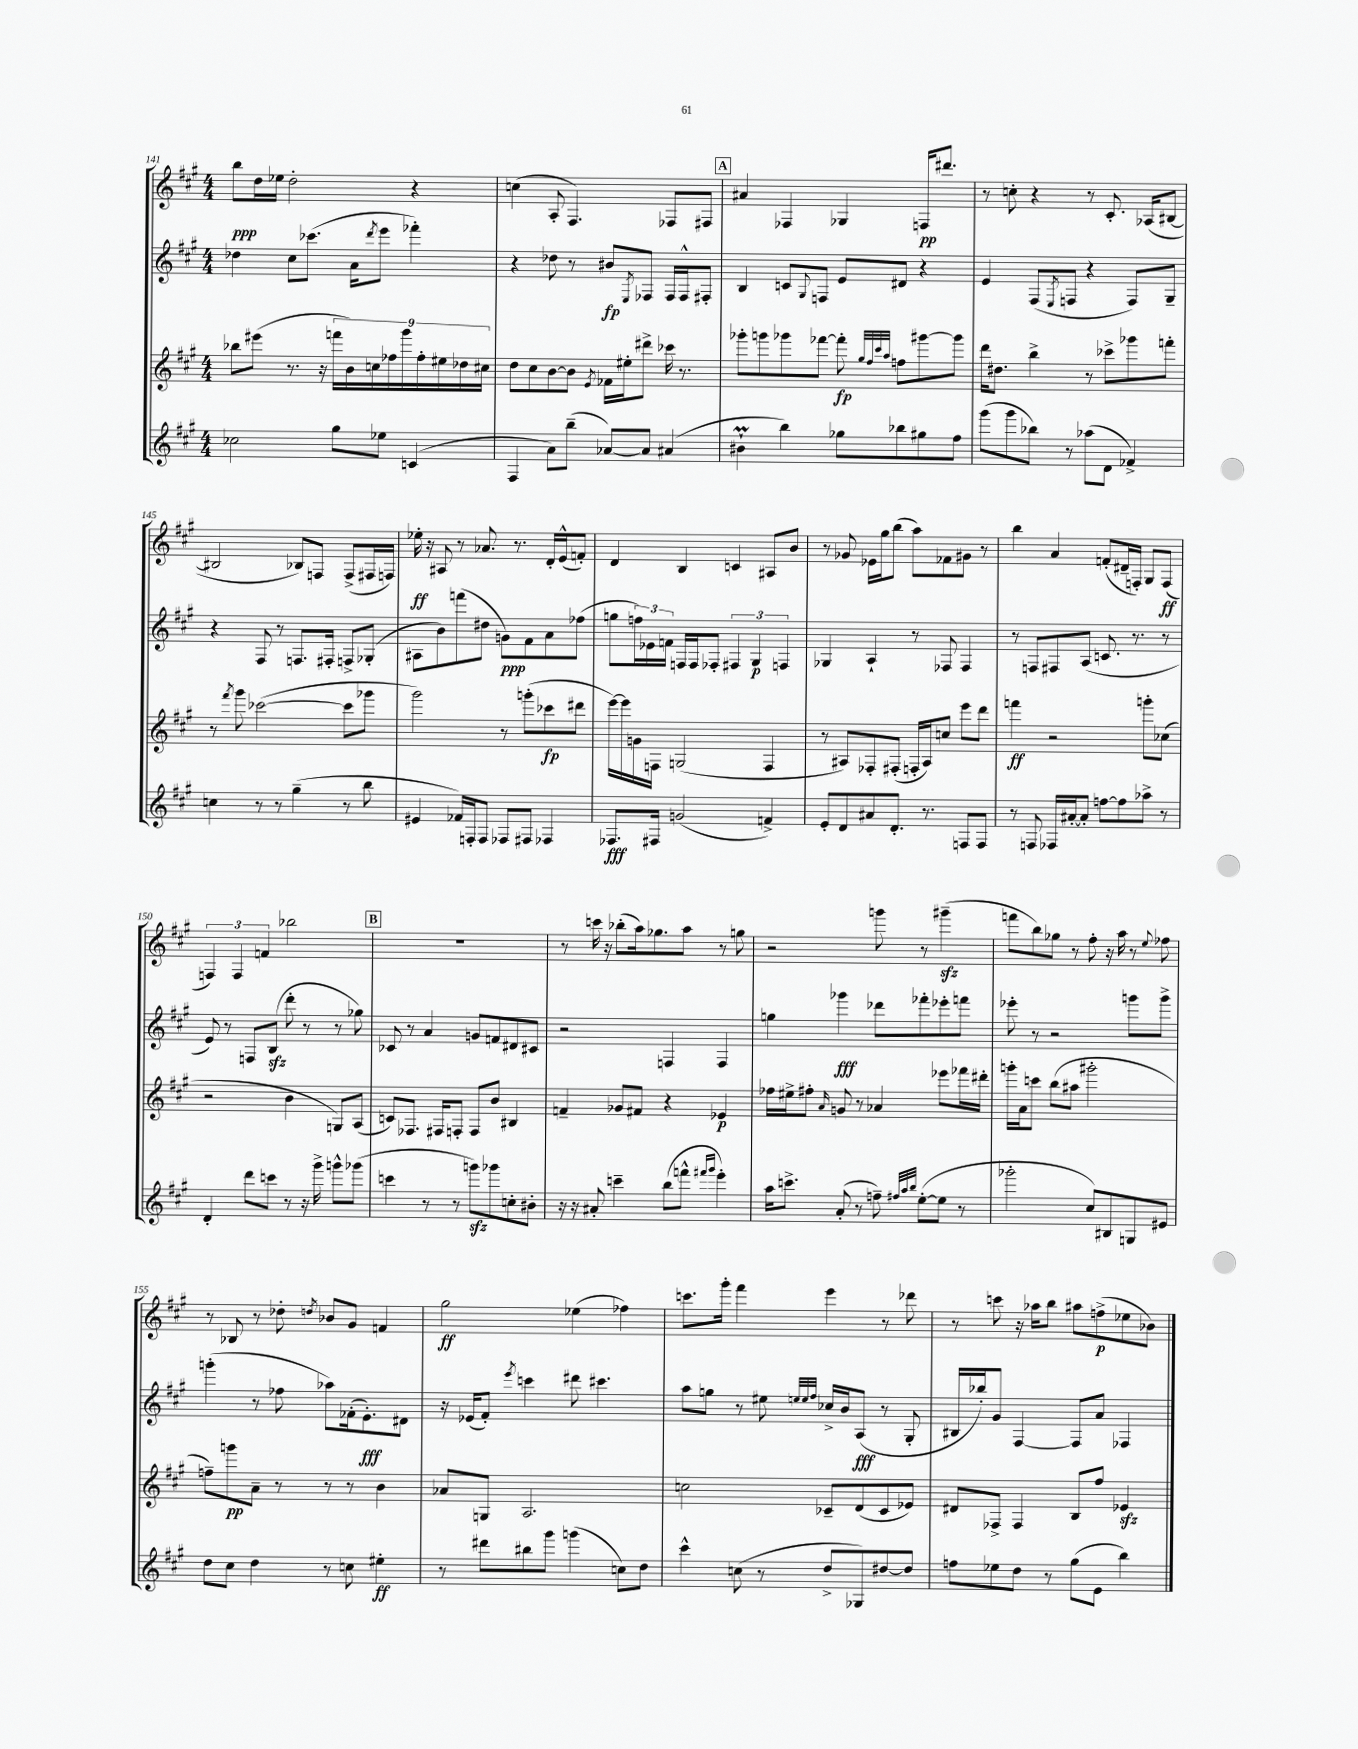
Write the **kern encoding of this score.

**kern	**kern	**kern	**kern
*staff4	*staff3	*staff2	*staff1
*clefG2	*clefG2	*clefG2	*clefG2
*k[f#c#g#]	*k[f#c#g#]	*k[f#c#g#]	*k[f#c#g#]
*M4/4	*M4/4	*M4/4	*M4/4
2cc-\	8bb-\L	4dd-\	8bb\L
.	(8eee#\J	.	16dd\L
.	.	.	16ee-\JJ
.	8.r	8cc#\L	2dd'\
.	.	(8.ccc-\J	.
.	16r	.	.
8gg#\L	18fff\LL	.	.
.	18b\)	.	.
.	.	16a\LK	.
.	18cc\	.	.
.	.	8qddd/	.
8ee-\J	.	8eee\J	.
.	18ff-\	.	.
.	18ggg#\	.	.
(4c/	.	4fff-'\)	4r
.	18ff-'\	.	.
.	18ee#\	.	.
.	18dd-\	.	.
.	18cc#\JJ	.	.
=	=	=	=
4F#/	8dd\L	4r	(4cc\
.	8cc#\	.	.
8a\L)	[8b\	8dd-\	8A'/
(8bb~\J	8b\]J	8r	4.F#/)
.	8qe/	.	.
[8a-/L)	16f-\LL	8b#/L	.
.	16ee#'\J	.	.
.	.	8qE/	.
8a-/]J	8ddd#^\J	8F-/J	.
(4a#/	16ccc-\	16F-/LL	8F-/L
.	8.r	16F-^^/J	.
.	.	8F#'/J	8F#/J
=	=	=	=
4b#`\	8ggg-'\L	4B/	4a#/
.	8ggg\	.	.
4bb\)	8ggg-\	8c/L	4F-/
.	.	8qqG#/	.
.	[8fff-\J	8F/J	.
8gg-\L	8fff-'\]	8e/L	4G-/
.	32qqgg#/LLL	.	.
.	32qqff#/	.	.
.	32qqccc#/	.	.
.	32qqaa/JJJ	.	.
8bb-\	8ff\L	8d#/J	.
8gg#\	[8ggg#\	4r	16F/LK
.	.	.	8.ddd#/J
8ff#\J	8ggg#\]J	.	.
=	=	=	=
(8ggg#\L	16ddd\LK	4e/	8r
.	8.dd#\J	.	.
8ggg#\	.	.	8cc'\
8bb-\J)	4bb^\	(8F#/L	4r
.	.	8qE/	.
8r	.	8F/J	.
(8aa-\L	8r	4r	8r
8d\J	8ccc-^\L	.	8.c#'/
4f-^/)	8ggg-\	8F/L)	.
.	.	.	(16A-/LK
.	8fff'\J	8G#~/J	[8B#/J
=	=	=	=
4cc\	8r	4r	2B#/]
.	8qfff#/	.	.
.	8ggg#\	.	.
8r	([2ccc-\	8F#/	.
8r	.	8r	.
(4gg#~\	.	8.F/L	8B-/L)
.	.	.	8F/J
.	.	16F#'/Jk	.
8r	8ccc-\]L	8F^/L	(8F^/L
8bb\	8ggg-\J	(8G-'/J	16F#/L
.	.	.	16F/JJ)
=	=	=	=
4e#/	2ggg#\)	8A#\L	16ee-'\
.	.	.	16r
.	.	8b\)	8A#/
16f-/LL)	.	(8fff\	8r
16F'/J	.	.	.
8F/J	.	8dd#\J	8.a-/
8F-/L	8r	8g\L)	.
.	.	.	8.r
8F#/J	(8ggg'\L	8f#\	.
4F-/	8ccc-\	8a\	16d'/LL
.	.	.	(16e^^/J
.	8ddd#\J	(8ff-\J	8f'/J)
=	=	=	=
8.F-/L	[16eee\LL)	8gg\L	4d/
.	16eee\]	.	.
.	16g\	24ff\L)	.
.	.	24e-\	.
16F#/Jk	16F\JJ	.	.
.	.	24f\JJ	.
(2g/	(2G/	16F/LL	4B/
.	.	16F/J	.
.	.	8F-'/J	.
.	.	6F#/	4c/
.	.	6G#/	.
4f^/)	4F/	.	8A#/L
.	.	6F/	.
.	.	.	8b/J
=	=	=	=
8e'/L	8r	4G-/	8r
8d/	8A#/L)	.	8g-/
8a#/	8F-'/	4A`/	16e-\LL
.	.	.	16gg#\J
8.d'/J	(8F#'/J	.	(8bb\J
.	16F'/LL	8r	8aa\L)
8.r	16A#/J)	.	.
.	8cc/J	8F-/	8f-\
8F/L	8eee\L	4F-/	8g#\J
8F/J	8ddd\J	.	8r
=	=	=	=
8r	4fff\	8r	4bb\
8F/	.	8F/L	.
16F-/LL	2r	8F#/	4a/
[16a#'/J	.	.	.
8a#'/]J	.	(8A/J	.
[8ff\L	.	8.c/	(8f'/L
8ff\]	.	.	16d#~/L
.	.	8.r	16F'/JJ)
8aa-^\J	8ggg'\L	.	8G#/L
8r	(8cc-\J	8r	(8F/J
=	=	=	=
4d'/	2r	8e/)	6F/)
.	.	8r	.
.	.	.	6F/
8ddd\L	.	8F/L	.
.	.	.	6f/
8ccc\J	.	(8B/J	.
8r	4b\	8ddd'\	2bb-\
16r	.	8r	.
16ggg#^\	.	.	.
8ggg^^\L	8G/L)	8r	.
(8ggg-\J	(8A/J	8gg-\)	.
=	=	=	=
4ccc\	8c/L)	8c-/	1r
.	8.F-/J	8r	.
8r	.	4a/	.
.	16F#/LK	.	.
8r	8F'/J	.	.
8ggg\L)	8F/L	8g/L	.
8ggg-\	8b/J	8f/	.
8cc'\	4B#/	8d#/	.
8b#'\J	.	8c#/J	.
=	=	=	=
16r	4f~/	2r	8r
16r	.	.	.
8a#'/	.	.	16ccc\
.	.	.	16r
4ccc~\	8g-/L	.	(8bb-'\L
.	8f#/J	.	16aa\k)
.	.	.	8.gg-\
(8bb\L	4r	4F/	.
8fff^^\J	.	.	8aa\J
16qqfff#/LL	.	.	.
16qqggg#/JJ	.	.	.
4eee'\)	4e-/	4F/	8r
.	.	.	8gg\
=	=	=	=
16aa\LK	16ff-\LL	4gg\	2r
8.ccc^\J	16ee#^\J	.	.
.	8ff#'\J	.	.
.	16qqa/	.	.
(8a'/	8g/	4ggg-\	.
8r	8r	.	.
8ff~\)	4a-/	8ddd-\L	8ggg\
32qqff#/LLL	.	.	.
32qqaa/	.	.	.
32qqbb/JJJ	.	.	.
([8ee'\L	.	8fff-'\	8r
8ee\]J	8eee-\L	8eee-'\	(4ggg#~\
8r	16fff-\L	8fff\J	.
.	16ddd#'\JJ	.	.
=	=	=	=
2ggg-'\	16ggg'\LL	8eee-'\	8fff\L
.	16a\J	.	.
.	8ccc\J	8r	8bb\)
.	(8bb\L	2r	8gg-\J
.	8aa#\J	.	8r
8cc#/L)	2ggg#'\	.	8ff#'\
8B#/	.	.	16r
.	.	.	16aa\
8G/	.	8ggg\L	8r
.	.	.	8qqee/
8e#/J	.	8ggg^\J	8ff-\
=	=	=	=
8dd\L	8ff~\L)	(4ggg'\	8r
8cc#\J	8ggg\	.	8B-/
4dd\	8a~\J	8r	8r
.	8r	8ff-\	8dd-'\
.	.	.	8qdd/
8r	8r	8aa-\L)	8b-/L
8cc\	8r	(16f-'\k	8g#/J
.	.	8.e'\)	.
4ee#'\	4b\	.	4f/
.	.	8d#\J	.
=	=	=	=
8r	8a-/L	16r	2gg#\
.	.	(16e-/LK	.
8ddd#\L	8G/J	8f#'/J)	.
.	.	8qeee/	.
8bb#\	2.A/	4ccc\	.
8ggg#\J	.	.	.
(4ggg\	.	8ddd#\	(4ee-\
.	.	4.ccc#\	.
8cc\L)	.	.	4ff-\)
8dd\J	.	.	.
=	=	=	=
4ccc#^^\	2cc\	8aa\L	8.ccc\L
.	.	8gg\J	.
.	.	.	16ggg#'\Jk
(8cc\	.	8r	4fff#\
8r	.	8ee#\	.
.	.	32qqee/LLL	.
.	.	32qqee/	.
.	.	32qqff#/JJJ	.
8dd^/L	8c-~/L	16cc-^/LL	4eee\
.	.	16b/J	.
8G-/)	(8d/	(8A/J	.
[8dd#/	8c-/	8r	8r
8dd#/]J	8e-/J)	8G#'/	8ddd-\
=	=	=	=
8ff\L	8d#/L	16B#/LL	8r
.	.	16bb-'/J)	.
8ee-\	8F-^/J	8g#/J	8ccc\
8dd\J	4F-/	[4F#/	16r
.	.	.	16aa-\LK
8r	.	.	8bb\J
(8gg#\L	8B/L	8F#/]L	8aa#\L
8e\J	8ff#/J	8a/J	(8ff^\
4bb\)	4e-/	4F-/	8ee-\
.	.	.	8b-\J)
==	==	==	==
*-	*-	*-	*-
